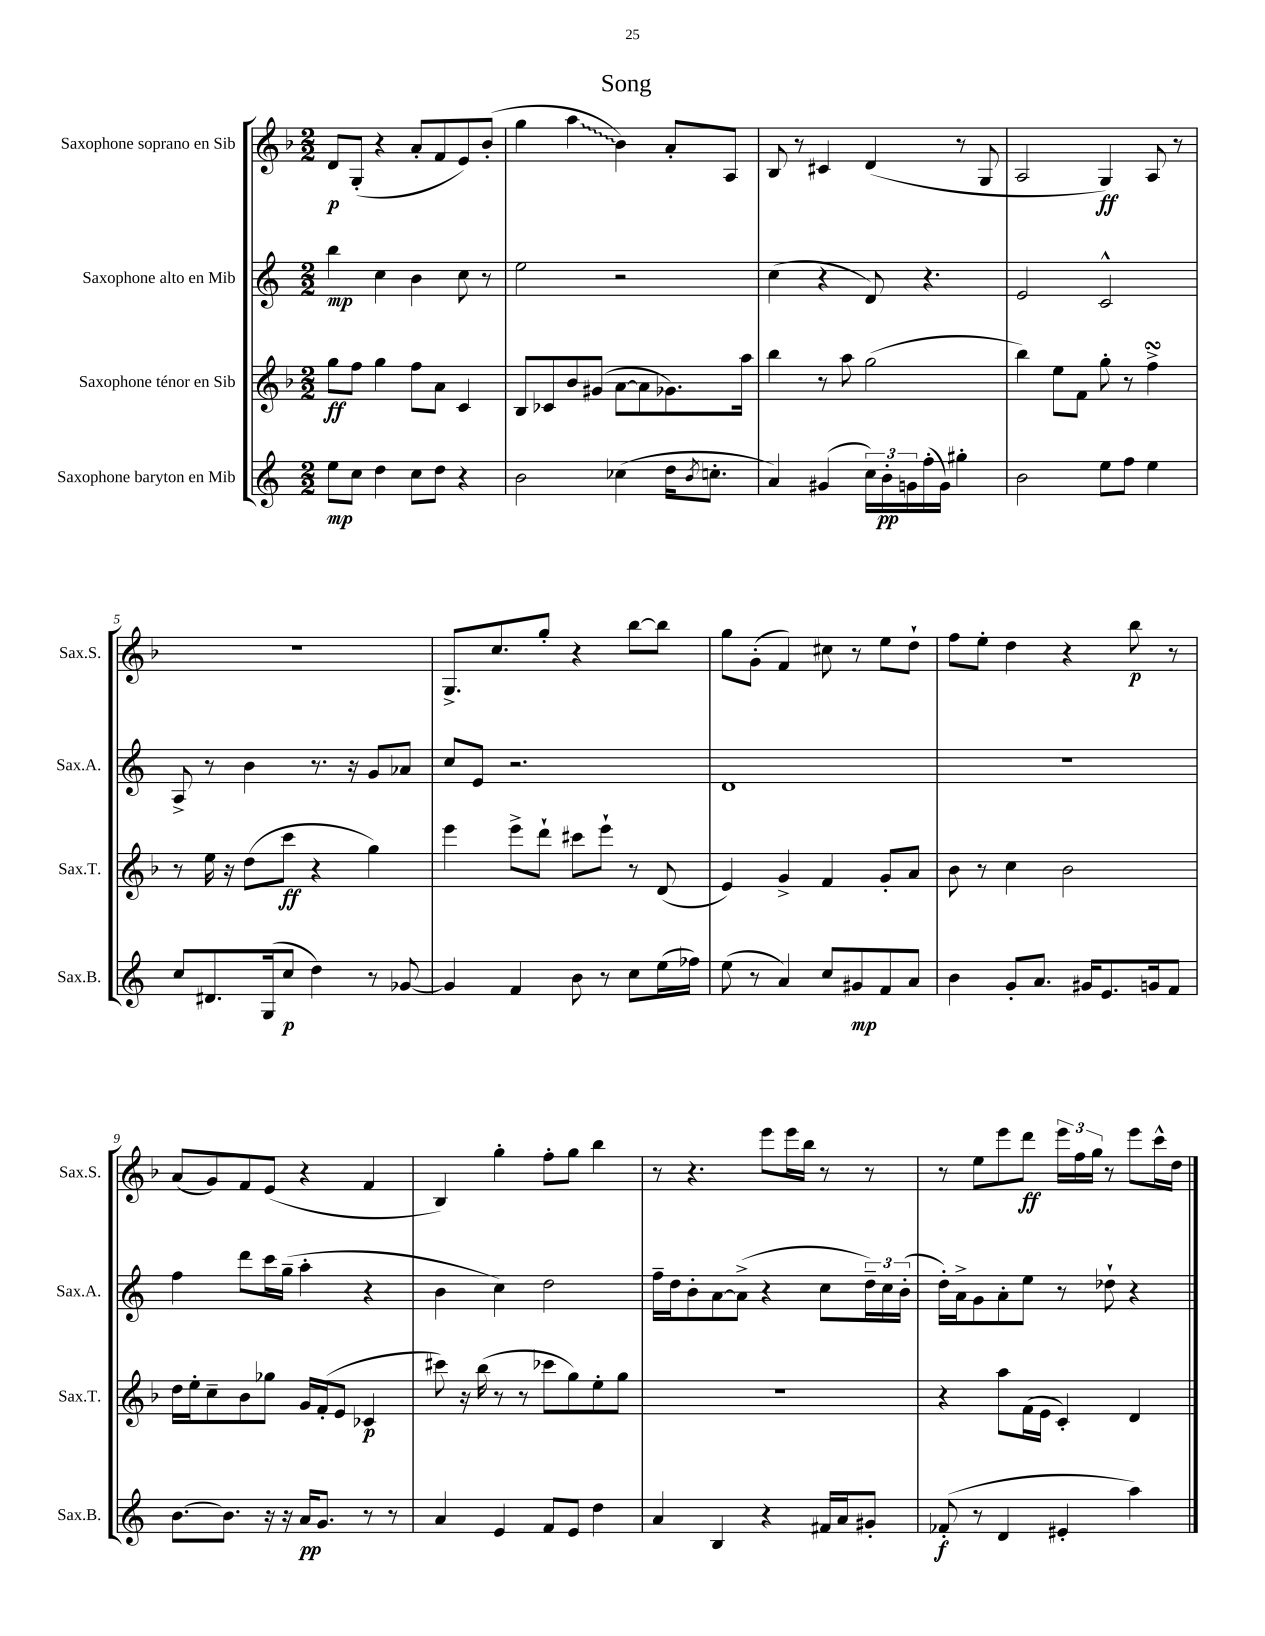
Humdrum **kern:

**kern	**kern	**kern	**kern
*staff4	*staff3	*staff2	*staff1
*clefG2	*clefG2	*clefG2	*clefG2
*k[]	*k[b-]	*k[]	*k[b-]
*M2/2	*M2/2	*M2/2	*M2/2
8ee	8gg	4bb	8d
8cc	8ff	.	(8G'
4dd	4gg	4cc	4r
8cc	8ff	4b	8a'
8dd	8a	.	8f
4r	4c	8cc	8e)
.	.	8r	(8b-'
=	=	=	=
2b	8B-	2ee	4gg
.	8c-	.	.
.	8b-	.	4aa
.	(8g#	.	.
(4cc-	[8a	2r	4b-)
.	8a]	.	.
16dd	8.g-)	.	8a'
8qb	.	.	.
8.cc'	.	.	.
.	.	.	8A
.	16aa	.	.
=	=	=	=
4a)	4bb-	(4cc	8B-
.	.	.	8r
(4g#	8r	4r	4c#
.	8aa	.	.
24cc)	(2gg	8d)	(4d
24b'	.	.	.
24g	.	.	.
(16ff'	.	4.r	.
16g)	.	.	.
4gg#'	.	.	8r
.	.	.	8G
=	=	=	=
2b	4bb-)	2e	2A
.	8ee	.	.
.	8f	.	.
8ee	8gg'	2c^^	4G)
8ff	8r	.	.
4ee	4ff^	.	8A
.	.	.	8r
=	=	=	=
8cc	8r	8A^	1r
8.d#	16ee	8r	.
.	16r	.	.
.	(8dd	4b	.
(16G	.	.	.
8cc	8ccc	.	.
4dd)	4r	8.r	.
.	.	16r	.
8r	4gg)	8g	.
[8g-	.	8a-	.
=	=	=	=
4g-]	4eee	8cc	8.G^
.	.	8e	.
.	.	.	8.cc
4f	8eee^	2.r	.
.	8ddd`	.	8gg'
8b	8ccc#	.	4r
8r	8eee`	.	.
8cc	8r	.	[8bb-
(16ee	(8d	.	8bb-]
16ff-)	.	.	.
=	=	=	=
(8ee	4e)	1d	8gg
8r	.	.	(8g'
4a)	4g^	.	4f)
8cc	4f	.	8cc#
8g#	.	.	8r
8f	8g'	.	8ee
8a	8a	.	8dd`
=	=	=	=
4b	8b-	1r	8ff
.	8r	.	8ee'
8g'	4cc	.	4dd
8.a	.	.	.
.	2b-	.	4r
16g#	.	.	.
8.e	.	.	.
.	.	.	8bb-
16g	.	.	.
8f	.	.	8r
=	=	=	=
[8.b	16dd	4ff	(8a
.	16ee'	.	.
.	8cc~	.	8g)
8.b]	.	.	.
.	8b-	8ddd	8f
16r	8gg-	16ccc	(8e
16r	.	(16gg~	.
16a	16g	4aa'	4r
8.g	(16f'	.	.
.	8e	.	.
8r	4c-	4r	4f
8r	.	.	.
=	=	=	=
4a	8ccc#)	4b	4B-)
.	16r	.	.
.	(16bb-	.	.
4e	8r	4cc)	4gg'
.	8r	.	.
8f	8ccc-	2dd	8ff'
8e	8gg)	.	8gg
4dd	8ee'	.	4bb-
.	8gg	.	.
=	=	=	=
4a	1r	16ff~	8r
.	.	16dd	.
.	.	8b'	4.r
4B	.	[8a	.
.	.	(8a^]	.
4r	.	4r	8eee
.	.	.	16eee
.	.	.	16bb-
16f#	.	8cc	8r
16a	.	.	.
8g#'	.	24dd~)	8r
.	.	24cc	.
.	.	(24b'	.
=	=	=	=
(8f-'	4r	16dd')	8r
.	.	16a^	.
8r	.	8g	8ee
4d	8aa	8a'	8eee
.	(16f	8ee	8ddd
.	16e	.	.
4e#'	4c')	8r	24eee
.	.	.	24ff
.	.	.	24gg
.	.	8dd-`	8r
4aa)	4d	4r	8eee
.	.	.	16ccc^^
.	.	.	16dd
==	==	==	==
*-	*-	*-	*-
